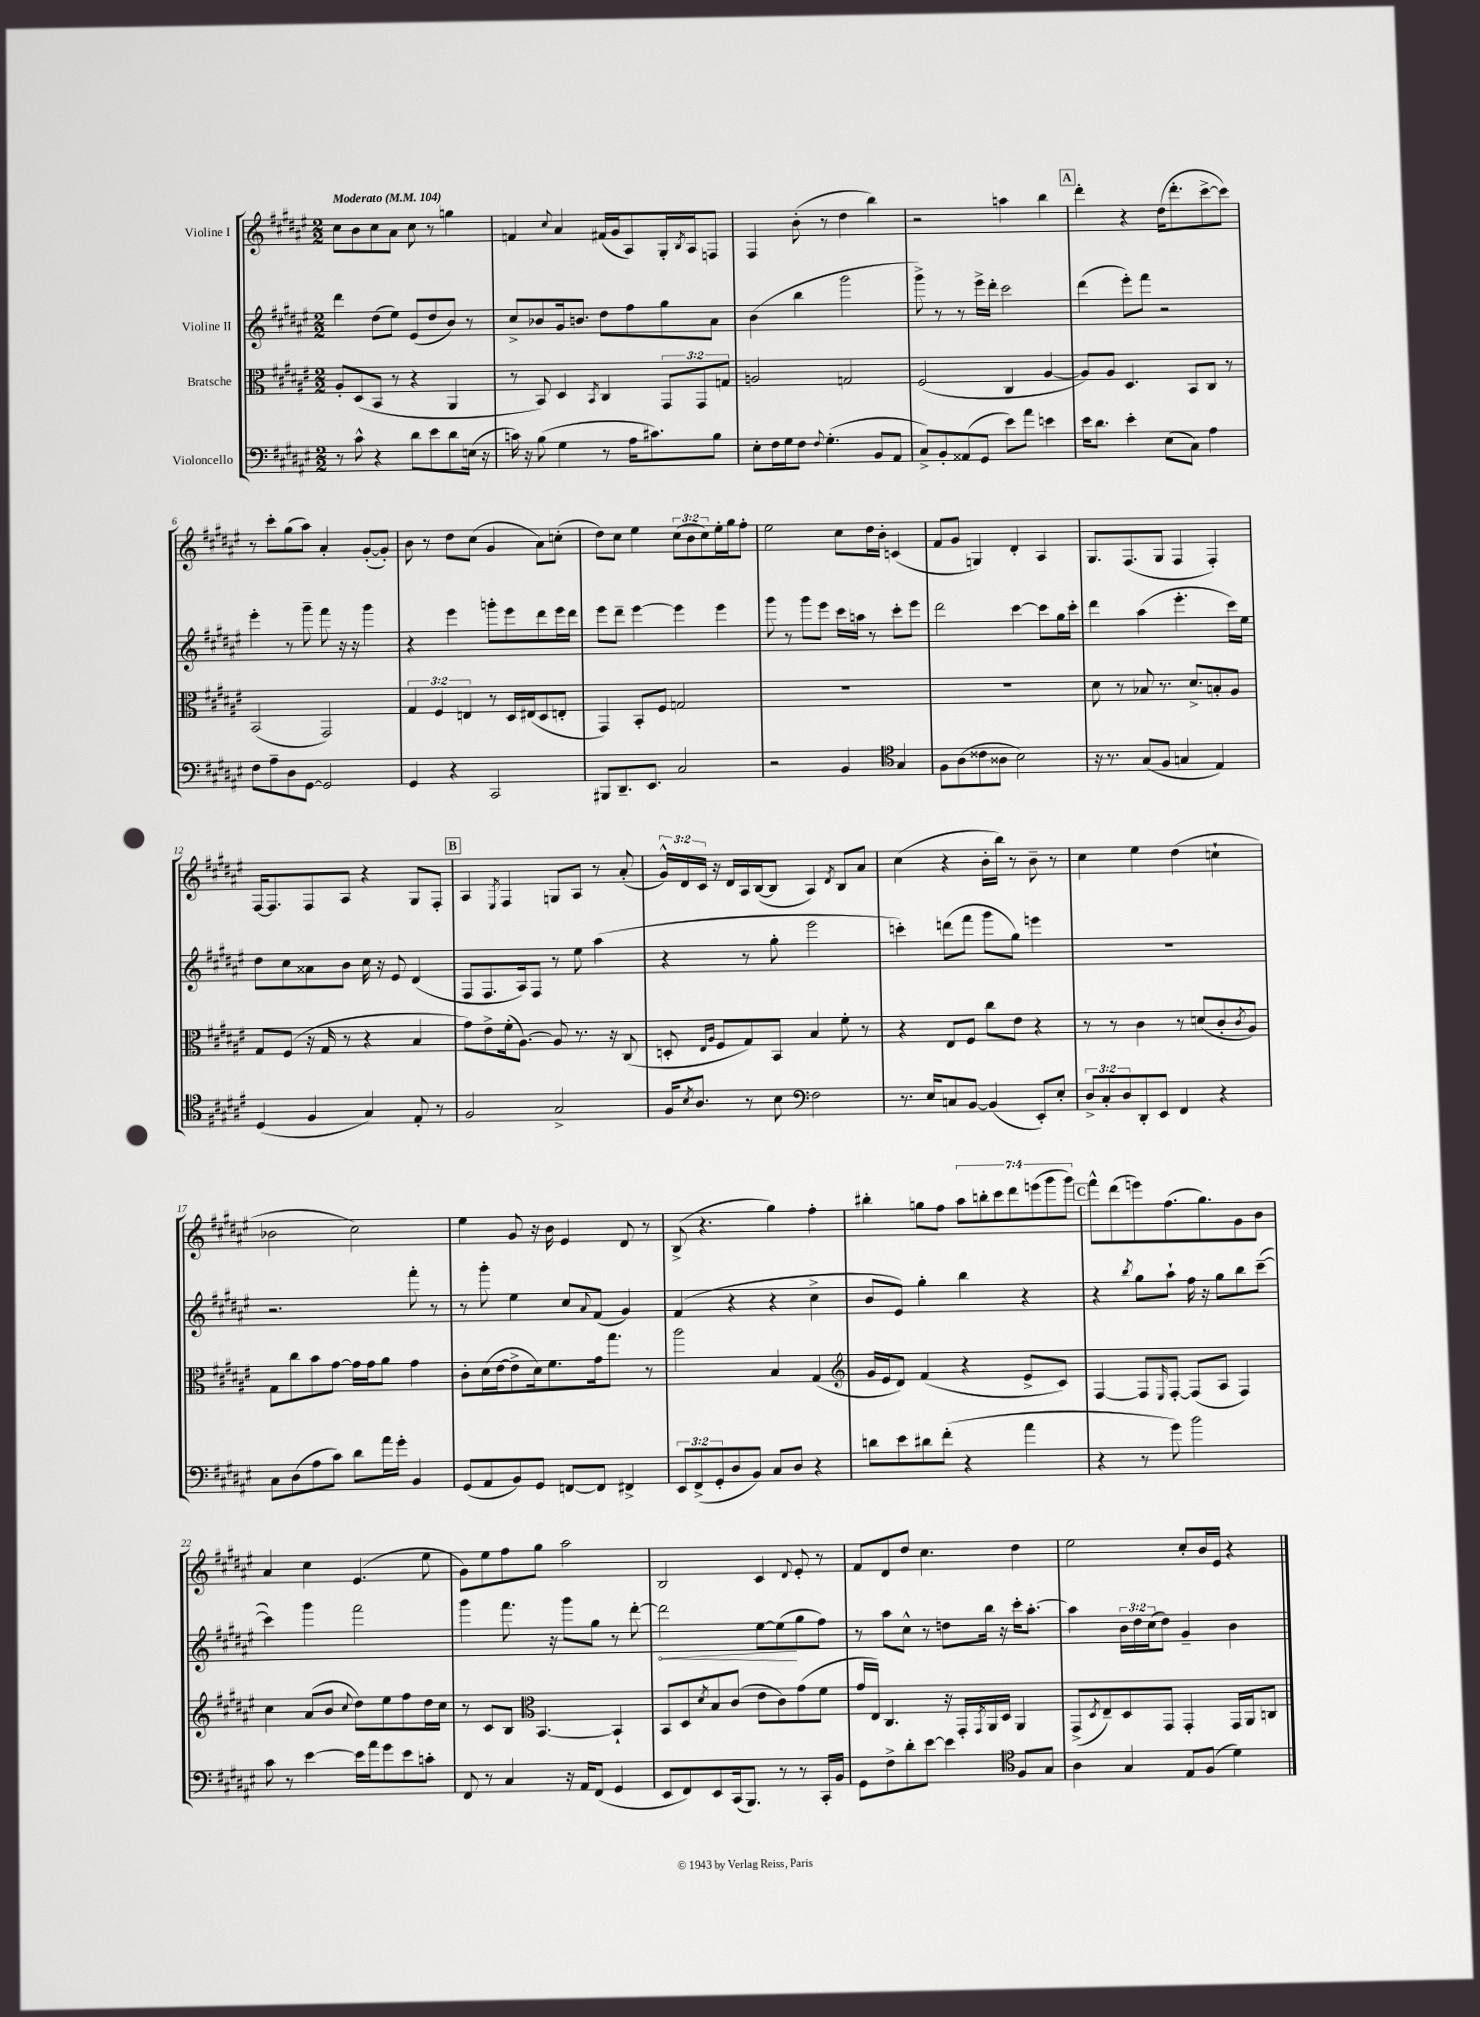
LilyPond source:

<<
\new StaffGroup <<
\new Staff = "s0" \with { instrumentName = "Violine I" } {
    \clef treble \key fis \major \numericTimeSignature \time 2/2 \override Staff.TupletNumber.text = #tuplet-number::calc-fraction-text \tempo "Moderato" 4 = 104
    cis''8 b'8 cis''8 ais'8 cis''8 r8 g''4 |
    f'4 \appoggiatura { cis''8 } ais'4 fis'16( gis'16 ais8) gis16-. \acciaccatura { b8 } ais16 f8 |
    fis4 b'8-.( r8 dis''4 b''4) |
    r2 a''4 b''4 |
    \mark \markup { \box "A" } dis'''4-. r4 dis''16( dis'''8.-. cis'''8~-> cis'''8) |
    r8 cis'''8-. gis''8( ais''8) ais'4-. gis'8~-.( gis'8-.) |
    b'8 r8 dis''8 cis''8( gis'4 ais'8) c''8-.( |
    dis''8) cis''8 eis''4 \tuplet 3/2 { cis''8( b'8 cis''8) } eis''16-. gis''16 fis''8-. |
    eis''2 cis''8 dis''16 b'16-. c'4( |
    fis'8 gis'8 g4) dis'4-. ais4 |
    gis8. fis8.( gis8 fis4 fis4-.) |
    fis16~ fis8. fis8 ais8 r4 gis8 fis8-. |
    \mark \markup { \box "B" } ais4 \acciaccatura { eis8 } fis4 g8 ais8 r8 ais'8-.( |
    \tuplet 3/2 { gis'16-^) dis'16 cis'16 } r16 dis'16 ais16 b16~( b8 ais4) \acciaccatura { dis'8 } b8 ais'8 |
    cis''4( r4 b'16-. b''16) r8 b'8-- r8 |
    cis''4 eis''4 dis''4( c''4-! |
    bes'2 cis''2) |
    eis''4 gis'8 r16 b'16 eis'4 dis'8 r8 |
    b8->( r4. gis''4) fis''4-. |
    bis''4-. g''8 fis''8 \tuplet 7/4 { ais''8 b''8-. cis'''8 dis'''8 e'''8( gis'''8 gis'''8) } |
    \mark \markup { \box "C" } fis'''8-^ dis'''8( e'''8) fis''8.( gis''8.) gis'8 b'8 |
    ais'4 cis''4 eis'4.( eis''8 |
    gis'8) eis''8 fis''8 gis''8 ais''2 |
    b2 cis'4 \appoggiatura { dis'8 } eis'8-. r8 |
    fis'8 dis'8 dis''8 cis''4. dis''4 |
    eis''2 cis''8-. b'16 eis'16 r4 \bar "|." |
}
\new Staff = "s1" \with { instrumentName = "Violine II" } {
    \clef treble \key fis \major \numericTimeSignature \time 2/2 \override Staff.TupletNumber.text = #tuplet-number::calc-fraction-text
    dis'''4 dis''8( eis''8) eis'8( dis''8 b'8) r8 |
    cis''8-> bes'8 gis'16 b'8. dis''8 fis''8 gis''8 ais'8 |
    b'4( b''4 gis'''2 |
    gis'''8->) r8 r8 eis'''16-> dis'''16-. cis'''2 |
    \mark \markup { \box "A" } dis'''4( eis'''8-.) fis'''8 r2 |
    eis'''4-. r8 gis'''8-- fis'''8 r16 r16 gis'''4 |
    r4 eis'''4 g'''8-. eis'''8 dis'''8 eis'''16 dis'''16 |
    eis'''8 dis'''8-- eis'''4~ eis'''4 eis'''4 |
    gis'''8 r8 gis'''8 eis'''8 cis'''16 a''16 r8 cis'''8-. eis'''8 |
    dis'''2 cis'''4~ cis'''8 gis''16 cis'''16-. |
    dis'''4 ais''4( eis'''4.-. cis'''16) eis''16 |
    dis''8 cis''8 aisis'8 b'8 cis''16 r16 eis'8 dis'4( |
    \mark \markup { \box "B" } fis8 fis8. ais16) fis8 r8 eis''8 ais''4( |
    r4 r8 gis''8-. eis'''2 |
    c'''4-.) d'''8( fis'''8 gis'''8 gis''8) e'''4 |
    R1 |
    r2. fis'''8-. r8 |
    r8 gis'''8-. eis''4 cis''8 \appoggiatura { ais'8 } fis'8( gis'4) |
    fis'4( r4 r4 cis''4-> |
    b'8 eis'8) gis''4-. b''4 r4 |
    \mark \markup { \box "C" } r4 \acciaccatura { b''8 } gis''8 ais''8-! fis''16 r16 gis''8 b''8 cis'''8~--( |
    cis'''4) gis'''4 fis'''2 |
    gis'''4 fis'''8. r16 gis'''8 gis''8 r8 dis'''8~-. |
    \once \override Hairpin.circled-tip = ##t dis'''2\< eis''8~ eis''8\!( gis''8 fis''8) |
    r8 ais''8 cis''8-^ r8 d''8 b''16 r16 cis'''16-. ais''8.~-. |
    ais''4 \tuplet 3/2 { b'16 dis''16 cis''16( } dis''8) gis'4-- b'4 \bar "|." |
}
\new Staff = "s2" \with { instrumentName = "Bratsche" } {
    \clef alto \key fis \major \numericTimeSignature \time 2/2 \override Staff.TupletNumber.text = #tuplet-number::calc-fraction-text
    ais8-. dis8( b,8 r8 r4 ais,4 |
    r8 b,8) dis4 \acciaccatura { b,8 } cis4 \tuplet 3/2 { gis,8 gis,8 g8 } |
    a2 g2 |
    fis2( cis4 ais4~ |
    \mark \markup { \box "A" } ais8) ais8 dis4. b,8 cis8 r8 |
    b,2( gis,2) |
    \tuplet 3/2 { gis4 fis4 e4 } r8 dis16 eis16( dis8 e8-. |
    gis,4) b,8-. fis8 g2 |
    R1 |
    R1 |
    dis'8 r8 bes8 r8. dis'8.-> b8-. ais8 |
    gis8 fis8( r16 gis16 r8 r4 b4 |
    \mark \markup { \box "B" } gis'8) eis'8-> fis'16-.( ais8.~) ais8 r8. r16 cis8( |
    d8-. \grace { eis16 ais16 } fis8 gis8) b,8 b4 fis'8-. r8 |
    r4 eis8 fis8 cis''8 eis'8 r4 |
    r8 r8 cis'4 r8 d'8( cis'8-. \acciaccatura { cis'8 } ais8) |
    gis8 cis''8 b'8 gis'8~ gis'16 gis'16 ais'8 gis'4 |
    cis'8-. dis'16( eis'16~ eis'8-> dis'16) fis'8. gis'16 gis''8. r8 |
    ais''2 b4 gis4( |
    \clef treble gis'16 eis'16 dis'8) fis'4( r4 eis'8-> cis'8) |
    \mark \markup { \box "C" } fis4~ fis8 \grace { eis16 } fis8~-. fis8( ais8 fis4) |
    cis''4 ais'8( b'8 \appoggiatura { cis''8 } dis''8) eis''8 fis''8 dis''16 cis''16 |
    r8 cis'8 b8 \clef alto b,4.~ b,4-! |
    b,8 dis8 \acciaccatura { dis'8 } b8 cis'8( eis'8 cis'8) gis'8( fis'8 |
    gis'16 eis16) cis4. r16 gis,16-. \acciaccatura { gis,8 } ais,16 dis16 ais,4 |
    gis,8->( \acciaccatura { dis8 } eis8--) dis8 gis,8 gis,4-. gis,16 ais,16 c8 \bar "|." |
}
\new Staff = "s3" \with { instrumentName = "Violoncello" } {
    \clef bass \key fis \major \numericTimeSignature \time 2/2 \override Staff.TupletNumber.text = #tuplet-number::calc-fraction-text
    r8 cis'8-^ r4 dis'8 eis'8 dis'8 e16( r16 |
    c'16) r16 b8( gis4 r8 ais16 cis'8.) b8 |
    eis8-. fis16 gis16 fis8 \appoggiatura { fis8 } gis4.-.( b,8 ais,8 |
    cis8->) b,8-. aisis,8( gis,8 eis'8) ais'8 e'4 |
    \mark \markup { \box "A" } eis'16 dis'8. eis'4-. eis8( cis8) ais4 |
    fis8 ais8-- dis8 gis,8~ gis,2 |
    gis,4 r4 cis,2 |
    bis,,8 dis,8.-- eis,8. cis2 |
    r2 b,4 \clef tenor gis4 |
    fis8 ais8( cisis'8 aisis8 b2) |
    r16 r8. gis8( fis8 g4 eis4) |
    dis4( fis4 gis4) eis8-. r8 |
    \mark \markup { \box "B" } fis2 gis2-> |
    fis16 \acciaccatura { b8 } ais8. r8 b8 \clef bass fis2 |
    r8. eis16 c8 b,8~ b,4( eis,8-.) eis8-. |
    \tuplet 3/2 { dis8-> cis8-. dis8 } dis,8-. eis,8 fis,4 r4 |
    cis8 dis8( ais8 cis'8) dis'8 ais'16 gis'16-. b,4 |
    gis,8( ais,8 b,8) gis,8 f,8~ f,8 fis,4-> |
    \tuplet 3/2 { eis,8 fis,8->( gis,8-. } dis8 b,8) cis8 dis8 r4 |
    d'8 eis'8 dis'8 fis'8-.( r4 ais'4 |
    \mark \markup { \box "C" } r4 r8 gis'8) b'2 |
    cis'8 r8 eis'4~ eis'16 ais'16 gis'8 eis'8 c'8-. |
    fis,8 r8 cis4 r16 ais,16 fis,8( gis,4 |
    eis,8 fis,8) eis,8 cis,16( b,,8.) r8 r8 cis,16-. b,16 |
    gis,8 fis8-> dis'8-. eis'8~ eis'4 \clef tenor fis8 gis8 |
    ais4 gis4 eis8 fis8( dis'4) \bar "|." |
}
>>
>>
